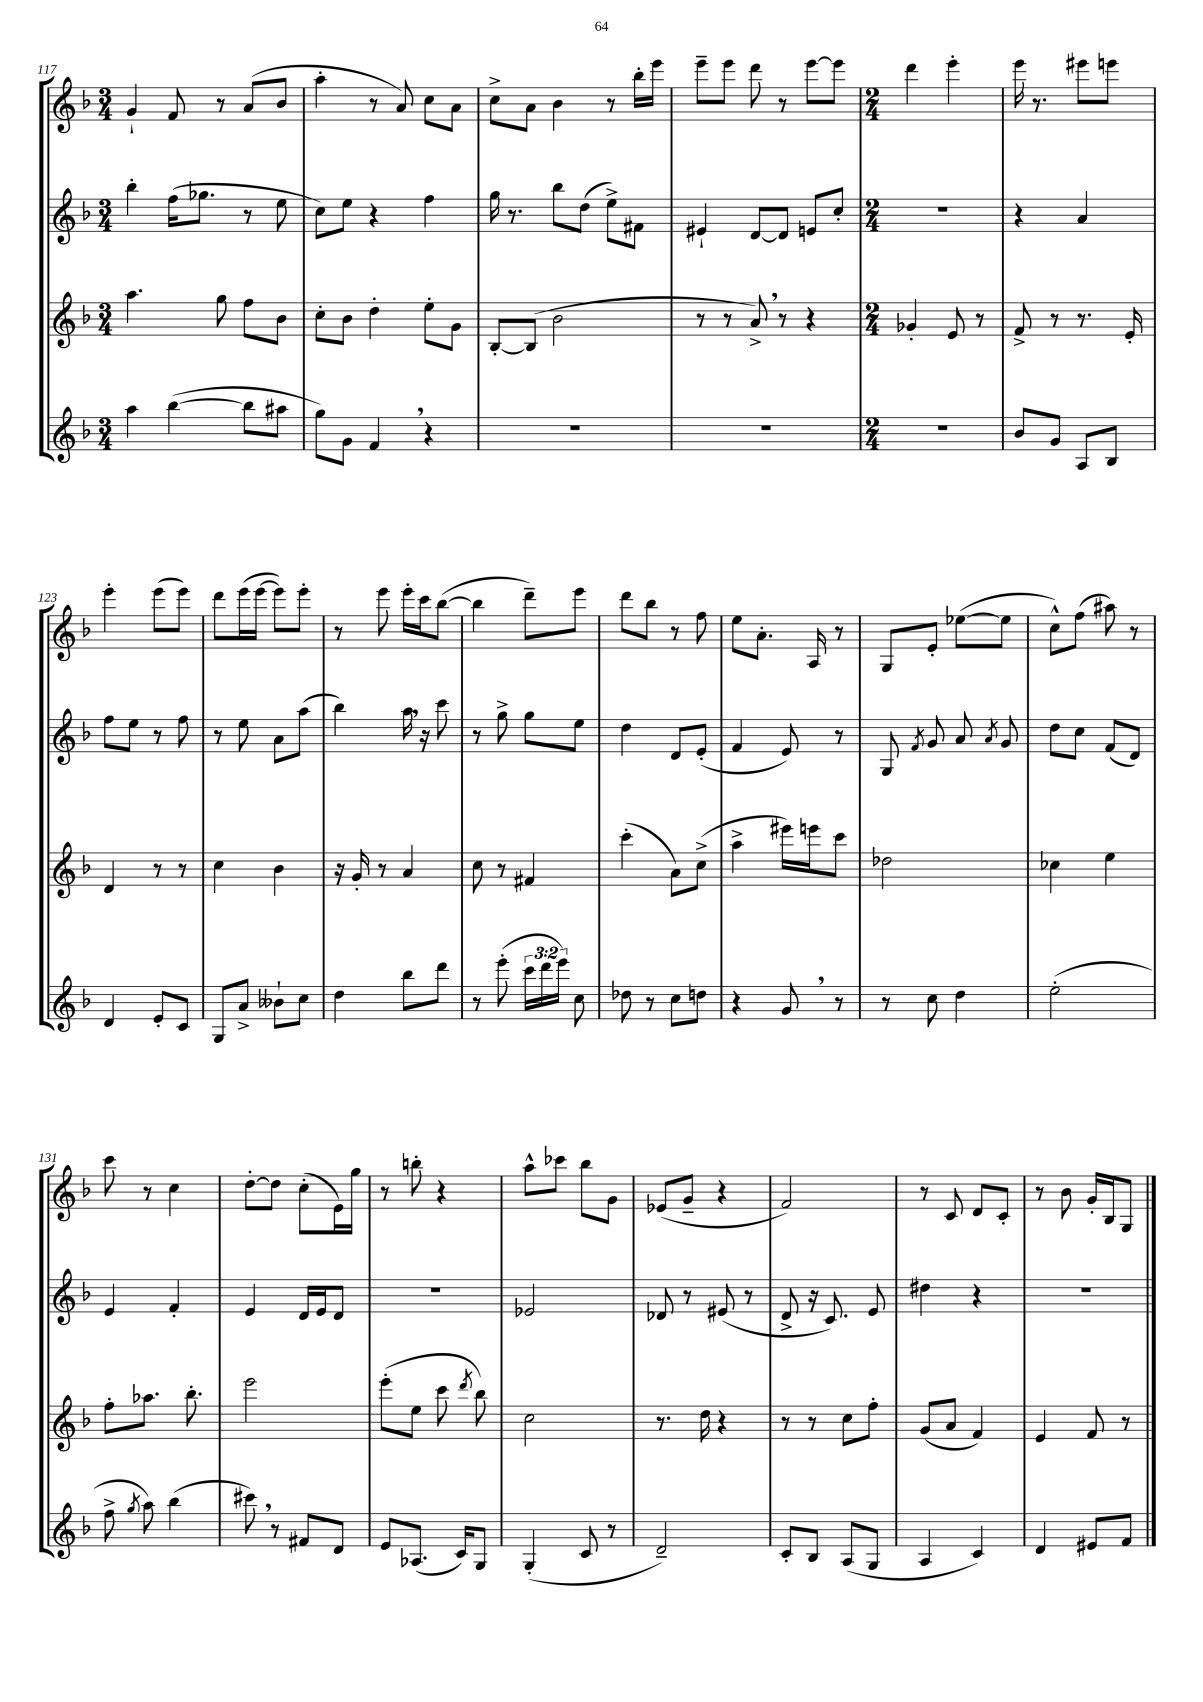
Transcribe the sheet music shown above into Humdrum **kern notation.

**kern	**kern	**kern	**kern
*staff4	*staff3	*staff2	*staff1
*clefG2	*clefG2	*clefG2	*clefG2
*k[b-]	*k[b-]	*k[b-]	*k[b-]
*M3/4	*M3/4	*M3/4	*M3/4
4aa	4.aa	4bb-'	4g`
([4bb-	.	(16ff	8f
.	.	8.gg-	.
.	8gg	.	8r
8bb-]	8ff	8r	(8a
8aa#	8b-	8ee	8b-
=	=	=	=
8gg)	8cc'	8cc)	4aa'
8g	8b-	8ee	.
4f	4dd'	4r	8r
.	.	.	8a)
4r	8ee'	4ff	8cc
.	8g	.	8a
=	=	=	=
2.r	[8B-'	16gg	8cc^
.	.	8.r	.
.	(8B-]	.	8a
.	2b-	8bb-	4b-
.	.	(8dd	.
.	.	8ee^)	8r
.	.	8f#	16bb-'
.	.	.	16eee
=	=	=	=
2.r	8r	4e#`	8eee~
.	8r	.	8eee
.	8a^)	[8d	8ddd
.	8r	8d]	8r
.	4r	8e	[8eee
.	.	8cc'	8eee]
=	=	=	=
*M2/4	*M2/4	*M2/4	*M2/4
2r	4g-'	2r	4ddd
.	8e	.	4eee'
.	8r	.	.
=	=	=	=
8b-	8f^	4r	16eee
.	.	.	8.r
8g	8r	.	.
8A	8.r	4a	8eee#
8B-	.	.	8eee
.	16e'	.	.
=	=	=	=
4d	4d	8ff	4eee'
.	.	8ee	.
8e'	8r	8r	(8eee
8c	8r	8ff	8eee)
=	=	=	=
8G	4cc	8r	8ddd
8a^	.	8ee	(16eee
.	.	.	[16eee
8b--`	4b-	8a	8eee])
8cc	.	(8aa	8eee'
=	=	=	=
4dd	16r	4bb-)	8r
.	16g'	.	.
.	8r	.	8eee
8bb-	4a	16aa	16eee'
.	.	16r	16ccc
8ddd	.	8ccc	([8bb-
=	=	=	=
8r	8cc	8r	4bb-]
(8eee'	8r	8gg^	.
24ccc	4f#	8gg	8ddd~)
24ddd	.	.	.
24eee)	.	.	.
8cc	.	8ee	8eee
=	=	=	=
8dd-	(4ccc'	4dd	8ddd
8r	.	.	8bb-
8cc	8a)	8d	8r
8dd	(8cc^	(8e'	8ff
=	=	=	=
4r	4aa^	4f	8ee
.	.	.	8.a'
8g	16eee#)	8e)	.
.	16eee	.	16A
8r	8ccc	8r	8r
=	=	=	=
8r	2dd-	8G	8G
.	.	8qf	.
8cc	.	8g	8e'
4dd	.	8a	([8ee-
.	.	8qa	.
.	.	8g	8ee-]
=	=	=	=
(2ee'	4cc-	8dd	8cc^^)
.	.	8cc	(8ff
.	4ee	(8f	8aa#)
.	.	8d)	8r
=	=	=	=
8ff^	8ff'	4e	8ccc
8qgg	.	.	.
8aa)	8.aa-	.	8r
(4bb-	.	4f'	4cc
.	8.bb-'	.	.
=	=	=	=
8ccc#)	2eee	4e	[8dd'
8r	.	.	8dd]
8f#	.	16d	(8cc'
.	.	16e	.
8d	.	8d	16e)
.	.	.	16gg
=	=	=	=
8e	(8eee'	2r	8r
(8.A-	8ee	.	8bb'
.	8ccc	.	4r
16c)	.	.	.
.	8qddd	.	.
8G	8bb-)	.	.
=	=	=	=
(4G'	2cc	2e-	8aa^^
.	.	.	8ccc-
8c	.	.	8bb-
8r	.	.	8g
=	=	=	=
2d~)	8.r	8d-	(8e-
.	.	8r	8g~
.	16dd	.	.
.	4r	(8e#	4r
.	.	8r	.
=	=	=	=
8c'	8r	8d^	2f)
8B-	8r	16r	.
.	.	8.c)	.
(8A	8cc	.	.
8G	8ff'	8e	.
=	=	=	=
4A	(8g	4dd#	8r
.	8a	.	8c
4c)	4f)	4r	8d
.	.	.	8c'
=	=	=	=
4d	4e	2r	8r
.	.	.	8b-
8e#	8f	.	16g'
.	.	.	16B-
8f	8r	.	8G
==	==	==	==
*-	*-	*-	*-
